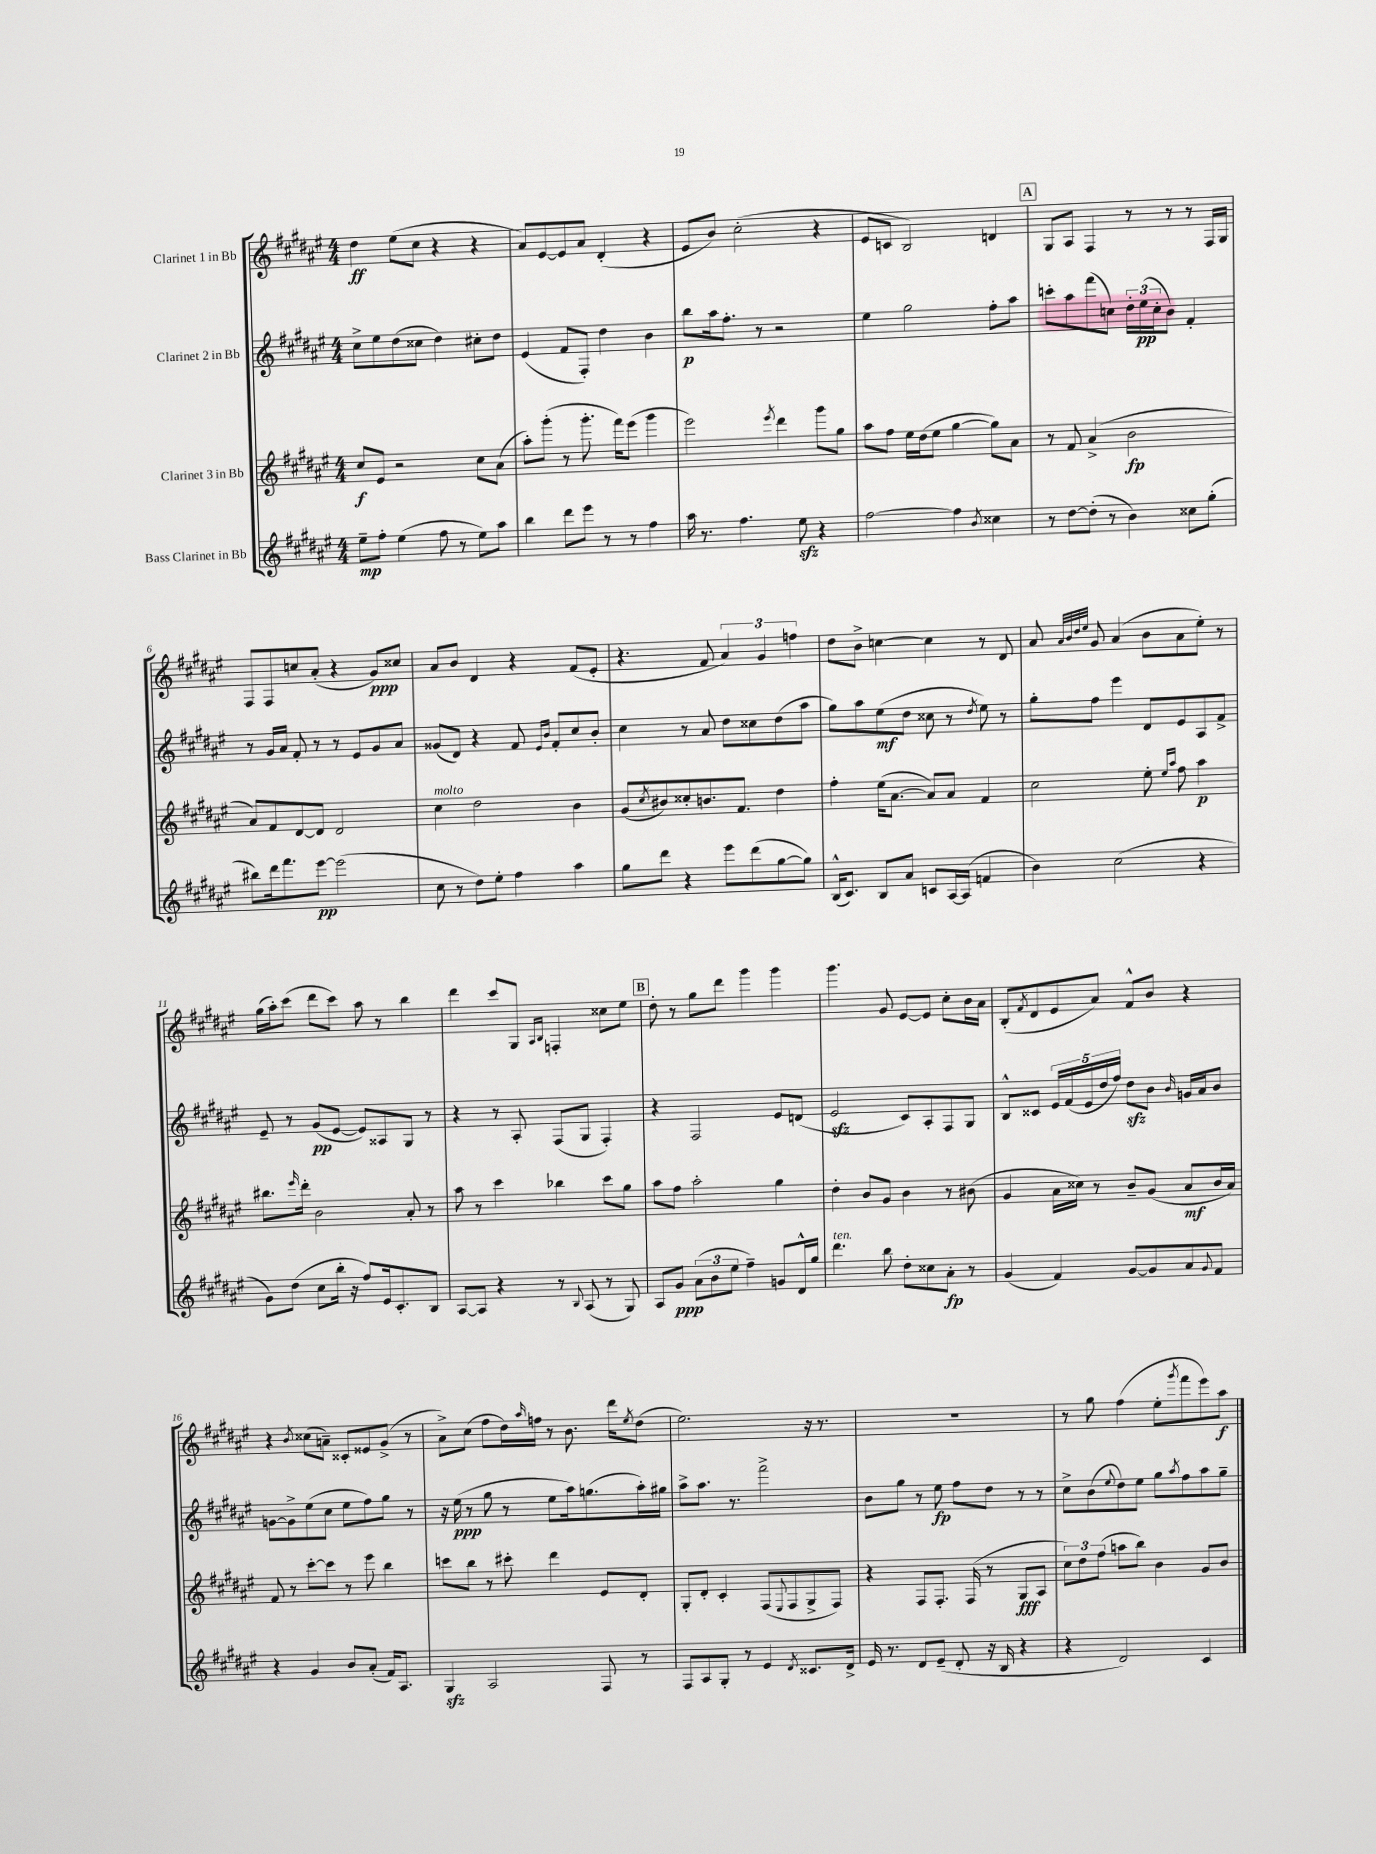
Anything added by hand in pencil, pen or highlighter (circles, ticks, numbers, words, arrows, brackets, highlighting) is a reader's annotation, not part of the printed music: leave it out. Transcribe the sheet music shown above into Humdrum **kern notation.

**kern	**dynam	**kern	**dynam	**kern	**dynam	**kern	**dynam
*part4	*part4	*part3	*part3	*part2	*part2	*part1	*part1
*staff4	*staff4	*staff3	*staff3	*staff2	*staff2	*staff1	*staff1
*I"Bass Clarinet in Bb	*	*I"Clarinet 3 in Bb	*	*I"Clarinet 2 in Bb	*	*I"Clarinet 1 in Bb	*
*clefG2	*	*clefG2	*	*clefG2	*	*clefG2	*
*k[f#c#g#d#a#e#]	*	*k[f#c#g#d#a#e#]	*	*k[f#c#g#d#a#e#]	*	*k[f#c#g#d#a#e#]	*
*M4/4	*	*M4/4	*	*M4/4	*	*M4/4	*
=1	=1	=1	=1	=1	=1	=1	=1
8ee#~\L	mp	8cc#/L	f	8cc#^\L	.	4dd#\	ff
8ff#'\J	.	8e#/J	.	8ee#\	.	.	.
(4ee#\	.	2r	.	(8dd#\	.	(8ee#\L	.
.	.	.	.	8cc##X\J	.	8cc#\J	.
8ff#\	.	.	.	4dd#\)	.	4r	.
8r	.	.	.	.	.	.	.
8ee#\L)	.	8cc#\L	.	8cc#X'\L	.	4r	.
8aa#\J	.	(8a#\J	.	8dd#\J	.	.	.
=2	=2	=2	=2	=2	=2	=2	=2
4bb\	.	8aa#'\L)	.	(4e#/	.	8a#/L)	.
.	.	(8ggg#'\J	.	.	.	[8e#/	.
8ddd#\L	.	8r	.	8f#/L	.	8e#/]	.
8eee#\J	.	8.ggg#'\	.	8F#'/J)	.	8a#/J	.
8r	.	.	.	4dd#\	.	(4d#'/	.
.	.	16fff#\KL)	.	.	.	.	.
8r	.	(8eee#\J	.	.	.	.	.
4ff#\	.	4ggg#\	.	4b\	.	4r	.
=3	=3	=3	=3	=3	=3	=3	=3
16aa#\	.	2eee#\)	.	8bb\L	p	8e#/L	.
8.r	.	.	.	.	.	.	.
.	.	.	.	16aa#\k	.	8b/J)	.
.	.	.	.	8.ff#'\J	.	.	.
4.ff#\	.	.	.	.	.	(2cc#'\	.
.	.	.	.	8r	.	.	.
.	.	8qeee#/	.	.	.	.	.
.	.	4ddd#\	.	2r	.	.	.
8ee#zz\	.	.	.	.	.	.	.
4r	.	8ggg#\L	.	.	.	4r	.
.	.	8gg#\J	.	.	.	.	.
=4	=4	=4	=4	=4	=4	=4	=4
[2ff#\	.	8aa#\L	.	4ee#\	.	8e#/L	.
.	.	8ff#\J	.	.	.	8cn/J	.
.	.	16ee#\LL	.	2gg#\	.	2B/)	.
.	.	(16dd#\J	.	.	.	.	.
.	.	8ee#\J	.	.	.	.	.
4ff#\]	.	[4gg#\	.	.	.	.	.
8qb/	.	.	.	.	.	.	.
4cc##X\	.	8gg#\L])	.	8ff#'\L	.	4dn/	.
.	.	8a#\J	.	8aa#\J	.	.	.
!!LO:REH:place=s1:t=A
=5	=5	=5	=5	=5	=5	=5	=5
8r	.	8r	.	8cccn'\L	.	8G#/L	.
[8dd#\L	.	8f#/	.	8aa#\	.	8A#/J	.
(8dd#'\J]	.	(4a#^/	.	(8fff#\	.	4F#/	.
8r	.	.	.	8ccn\J)	.	.	.
4b\)	.	2b\	fp	24dd#'\LL	.	8r	.
.	.	.	.	(24ee#\	pp	.	.
.	.	.	.	24cc'\J	.	.	.
.	.	.	.	8b\J)	.	8r	.
8cc##X\L	.	.	.	4f#'/	.	8r	.
(8gg#'\J	.	.	.	.	.	16F#/LL	.
.	.	.	.	.	.	16G#/JJ	.
!!LO:LB:g=z
=6	=6	=6	=6	=6	=6	=6	=6
8bb#X\L)	.	8a#/L)	.	8r	.	8F#/L	.
16ddd#\k	.	8f#/	.	16g#/LL	.	8F#/	.
8.fff#\	.	.	.	16a#/JJ	.	.	.
.	.	[8d#/	.	8f#'/	.	8ccn/	.
[8eee#\J	pp	8d#/J]	.	8r	.	(8a#'/J	.
(2eee#\]	.	2d#/	.	8r	.	4r	.
.	.	.	.	8e#/L	.	.	.
.	.	.	.	8g#/	.	8g#/L)	ppp
.	.	.	.	8a#/J	.	8cc##X/J	.
=7	=7	=7	=7	=7	=7	=7	=7
!	!	!LO:TX:a:i:t=molto	!	!	!	!	!
8cc#\	.	4cc#\	.	(8g##X/L	.	8a#/L	.
8r	.	.	.	8d#/J)	.	8b/J	.
8dd#\L)	.	2dd#\	.	4r	.	4d#/	.
8ee#'\J	.	.	.	.	.	.	.
4ff#\	.	.	.	8f#/	.	4r	.
.	.	.	.	16qqe#/LL	.	.	.
.	.	.	.	16qqb/JJ	.	.	.
.	.	.	.	8f#'/L	.	.	.
4aa#\	.	4b\	.	8cc#/	.	(8f#/L	.
.	.	.	.	8b'/J	.	8e#'/J	.
=8	=8	=8	=8	=8	=8	=8	=8
8gg#\L	.	(8g#/L	.	4cc#\	.	4.r	.
.	.	8qcc#/	.	.	.	.	.
8ddd#\J	.	8b#X/)	.	.	.	.	.
4r	.	8cc##X'/	.	8r	.	.	.
.	.	8.bn/	.	8a#/	.	8f#/	.
8eee#\L	.	.	.	8dd#\L	.	6a#/)	.
.	.	8.f#/J	.	.	.	.	.
(8ddd#\	.	.	.	8cc##X\	.	.	.
.	.	.	.	.	.	6g#/	.
[8gg#\	.	4dd#\	.	(8dd#\	.	.	.
.	.	.	.	.	.	6ffn\	.
8gg#\J])	.	.	.	8aa#\J	.	.	.
=9	=9	=9	=9	=9	=9	=9	=9
(16B^^/KL	.	4ff#'\	.	8gg#\L)	.	8dd#\L	.
8.c#/J)	.	.	.	.	.	.	.
.	.	.	.	8aa#\	.	8b^\J	.
8B/L	.	(16ee#\KL	.	(8ee#\	mf	[4ccn\	.
.	.	[8.a#\J	.	.	.	.	.
8a#/J	.	.	.	8dd#\J	.	.	.
8cn/L	.	8a#/L])	.	8cc##X\	.	4cc\]	.
[16A#/L	.	8a#/J	.	8r	.	.	.
(16A#/JJ]	.	.	.	.	.	.	.
.	.	.	.	8qdd#/	.	.	.
4fn/	.	4f#/	.	8ee#\)	.	8r	.
.	.	.	.	8r	.	8d#/	.
=10	=10	=10	=10	=10	=10	=10	=10
4b\)	.	2cc#\	.	8gg#'\L	.	8a#/	.
.	.	.	.	.	.	32qqa#/LLL	.
.	.	.	.	.	.	32qqb/	.
.	.	.	.	.	.	32qqdd#/	.
.	.	.	.	.	.	32qqee#/JJJ	.
.	.	.	.	8ff#\J	.	8g#/	.
(2cc#\	.	.	.	4eee#\	.	(4a#/	.
.	.	8ee#'\	.	8d#/L	.	8b\L	.
.	.	16qqee#/LL	.	.	.	.	.
.	.	16qqaa#/JJ	.	.	.	.	.
.	.	8ff#\	.	8e#/	.	8a#\	.
4r	.	4aa#\	p	8A#/	.	8ee#'\J)	.
.	.	.	.	8f#^/J	.	8r	.
!!LO:LB:g=z
=11	=11	=11	=11	=11	=11	=11	=11
8g#\L)	.	8.bb#X\L	.	8e#~/	.	(16gg#\LL	.
.	.	.	.	.	.	16aa#'\J)	.
(8dd#\J	.	.	.	8r	.	(8ccc#\J	.
.	.	16qqeee#/	.	.	.	.	.
.	.	16ddd#'\Jk	.	.	.	.	.
8cc#\L	.	2b\	.	(8g#/L	pp	8ddd#\L	.
16bb'\Jk	.	.	.	[8e#/J	.	8ccc#\J)	.
16r	.	.	.	.	.	.	.
8ff#/L)	.	.	.	8e#/L])	.	8aa#\	.
16e#/k	.	.	.	8A##X/	.	8r	.
8.c#'/	.	.	.	.	.	.	.
.	.	8a#'/	.	8G#/J	.	4bb\	.
8B/J	.	8r	.	8r	.	.	.
=12	=12	=12	=12	=12	=12	=12	=12
[8A#/L	.	8aa#\	.	4r	.	4ddd#\	.
8A#/J]	.	8r	.	.	.	.	.
4r	.	4ccc#\	.	8r	.	8ccc#/L	.
.	.	.	.	8A#'/	.	8G#/J	.
.	.	.	.	.	.	16qqA#/LL	.
.	.	.	.	.	.	16qqB/JJ	.
8r	.	4bb-X\	.	(8F#/L	.	4Fn'/	.
8qqB/	.	.	.	.	.	.	.
(8A#/	.	.	.	8G#/J	.	.	.
8r	.	8ccc#\L	.	4F#'/)	.	8cc##X\L	.
8G#/)	.	8gg#\J	.	.	.	8ee#\J	.
!!LO:REH:place=s1:t=B
=13	=13	=13	=13	=13	=13	=13	=13
8A#/L	.	8aa#\L	.	4r	.	8dd#'\	.
8g#/J	ppp	8ff#\J	.	.	.	8r	.
(12a#\L	.	2aa#'\	.	2F#/	.	8gg#\L	.
12b\	.	.	.	.	.	.	.
.	.	.	.	.	.	8ddd#\J	.
12ee#\J	.	.	.	.	.	.	.
4ff#~\)	.	.	.	.	.	4ggg#\	.
8gn/L	.	4gg#\	.	8e#/L	.	4ggg#\	.
16d#^^/L	.	.	.	(8dn/J	.	.	.
16gg#/JJ	.	.	.	.	.	.	.
=14	=14	=14	=14	=14	=14	=14	=14
!LO:TX:a:i:t=ten.	!	!	!	!	!	!	!
4.ddd#\	.	4dd#'\	.	2e#zz/	.	4.ggg#\	.
.	.	8b/L	.	.	.	.	.
8bb\	.	8g#/J	.	.	.	8g#/	.
8dd#'\L	.	4b\	.	8c#/L)	.	[8e#/L	.
8cc##X\	.	.	.	8A#'/	.	8e#/J]	.
8a#'\J	fp	8r	.	8F#/	.	8cc#'\L	.
8r	.	(8b#X\	.	8G#/J	.	16b\L	.
.	.	.	.	.	.	16a#\JJ	.
=15	=15	=15	=15	=15	=15	=15	=15
(4g#/	.	4g#/	.	8B^^/L	.	(8B'/L	.
.	.	.	.	.	.	8qf#/	.
.	.	.	.	8c##X/J	.	8d#/	.
4f#/)	.	16a#\LL	.	20e#/LL	.	8e#/	.
.	.	.	.	(20f#/	.	.	.
.	.	16cc##X\JJ)	.	.	.	.	.
.	.	.	.	20e#/	.	.	.
.	.	8r	.	.	.	8a#/J)	.
.	.	.	.	20dd#/	.	.	.
.	.	.	.	20ff#/JJ)	.	.	.
[8g#/L	.	8b~/L	.	8dd#zz\L	.	8f#^^/L	.
8g#/]	.	(8g#/J	.	8b\J	.	8b/J	.
.	.	.	.	16qqb/	.	.	.
8a#/	.	8a#/L	mf	16gn/LL	.	4r	.
.	.	.	.	16a#/J	.	.	.
8qqg#/	.	.	.	.	.	.	.
8f#/J	.	16b/L	.	8b/J	.	.	.
.	.	16a#/JJ)	.	.	.	.	.
!!LO:LB:g=z
=16	=16	=16	=16	=16	=16	=16	=16
4r	.	8f#/	.	[8gn\L	.	4r	.
.	.	8r	.	8g^\]	.	.	.
.	.	.	.	.	.	8qb/	.
4g#/	.	[8ccc#'\L	.	(8ee#\	.	(8cc##X\L	.
.	.	8ccc#\J]	.	8cc#\J	.	8an~\J)	.
8b/L	.	8r	.	8ee#\L	.	8c##X'/L	.
(8a#'/J	.	8eee#\	.	8ff#\)	.	8e##X/	.
16f#/KL)	.	4bb\	.	8gg#\J	.	(8g#^/J	.
8.A#/J	.	.	.	.	.	.	.
.	.	.	.	8r	.	8r	.
=17	=17	=17	=17	=17	=17	=17	=17
4G#zz/	.	8cccn\L	.	16r	.	8a#^\L)	.
.	.	.	.	(16ee#\	ppp	.	.
.	.	8bb\J	.	8r	.	(8cc#\J	.
2A#/	.	8r	.	8gg#\	.	8ff#\L	.
.	.	8ccc#X'\	.	8r	.	16dd#\L)	.
.	.	.	.	.	.	16qqaa#/	.
.	.	.	.	.	.	16ffn\JJ	.
.	.	4ddd#\	.	8ee#\L	.	8r	.
.	.	.	.	16aa#\k)	.	8.b\	.
.	.	.	.	(8.ggn\	.	.	.
8F#/	.	8e#/L	.	.	.	.	.
.	.	.	.	.	.	16ddd#\KL	.
.	.	.	.	.	.	8qee#/	.
8r	.	8d#'/J	.	16aa#'\L)	.	(8dd#\J	.
.	.	.	.	16gg#X\JJ	.	.	.
=18	=18	=18	=18	=18	=18	=18	=18
8F#/L	.	8G#'/L	.	8aa#^\L	.	2.ee#\)	.
8A#/	.	8d#'/J	.	8.aa#\J	.	.	.
8G#'/J	.	4c#'/	.	.	.	.	.
.	.	.	.	8.r	.	.	.
8r	.	.	.	.	.	.	.
4e#/	.	(8F#/L	.	2fff#^\	.	.	.
.	.	8qqE#/	.	.	.	.	.
.	.	8F#/	.	.	.	.	.
8qd#/	.	.	.	.	.	.	.
8.c##X/L	.	8G#^/	.	.	.	16r	.
.	.	.	.	.	.	8.r	.
.	.	8F#/J)	.	.	.	.	.
16d#^/Jk	.	.	.	.	.	.	.
=19	=19	=19	=19	=19	=19	=19	=19
16e#/	.	4r	.	8b\L	.	1r	.
8.r	.	.	.	.	.	.	.
.	.	.	.	8gg#\J	.	.	.
8d#/L	.	8F#/L	.	8r	.	.	.
(8e#~/J	.	8.F#'/J	.	8ee#\	fp	.	.
8d#'/	.	.	.	8ff#\L	.	.	.
.	.	(16F#/	.	.	.	.	.
16r	.	8r	.	8dd#\J	.	.	.
16B/	.	.	.	.	.	.	.
4r	.	8G#/L	fff	8r	.	.	.
.	.	8A#/J	.	8r	.	.	.
=20	=20	=20	=20	=20	=20	=20	=20
4r	.	12cc#\L)	.	8cc#^\L	.	8r	.
.	.	12dd#\	.	.	.	.	.
.	.	.	.	(8b\	.	8gg#\	.
.	.	(12ff#\J	.	.	.	.	.
.	.	.	.	8qqee#/	.	.	.
2d#/)	.	8aan\L	.	8dd#\)	.	(4ff#\	.
.	.	8bb\J)	.	8ee#\J	.	.	.
.	.	4b\	.	8gg#\L	.	8ee#'\L	.
.	.	.	.	8qaa#/	.	8qggg#/	.
.	.	.	.	8ff#\	.	8fff#\	.
4c#/	.	8g#/L	.	8aa#\	.	8eee#\)	.
.	.	8b/J	.	8gg#~\J	.	8aa#\J	f
==	==	==	==	==	==	==	==
*-	*-	*-	*-	*-	*-	*-	*-
